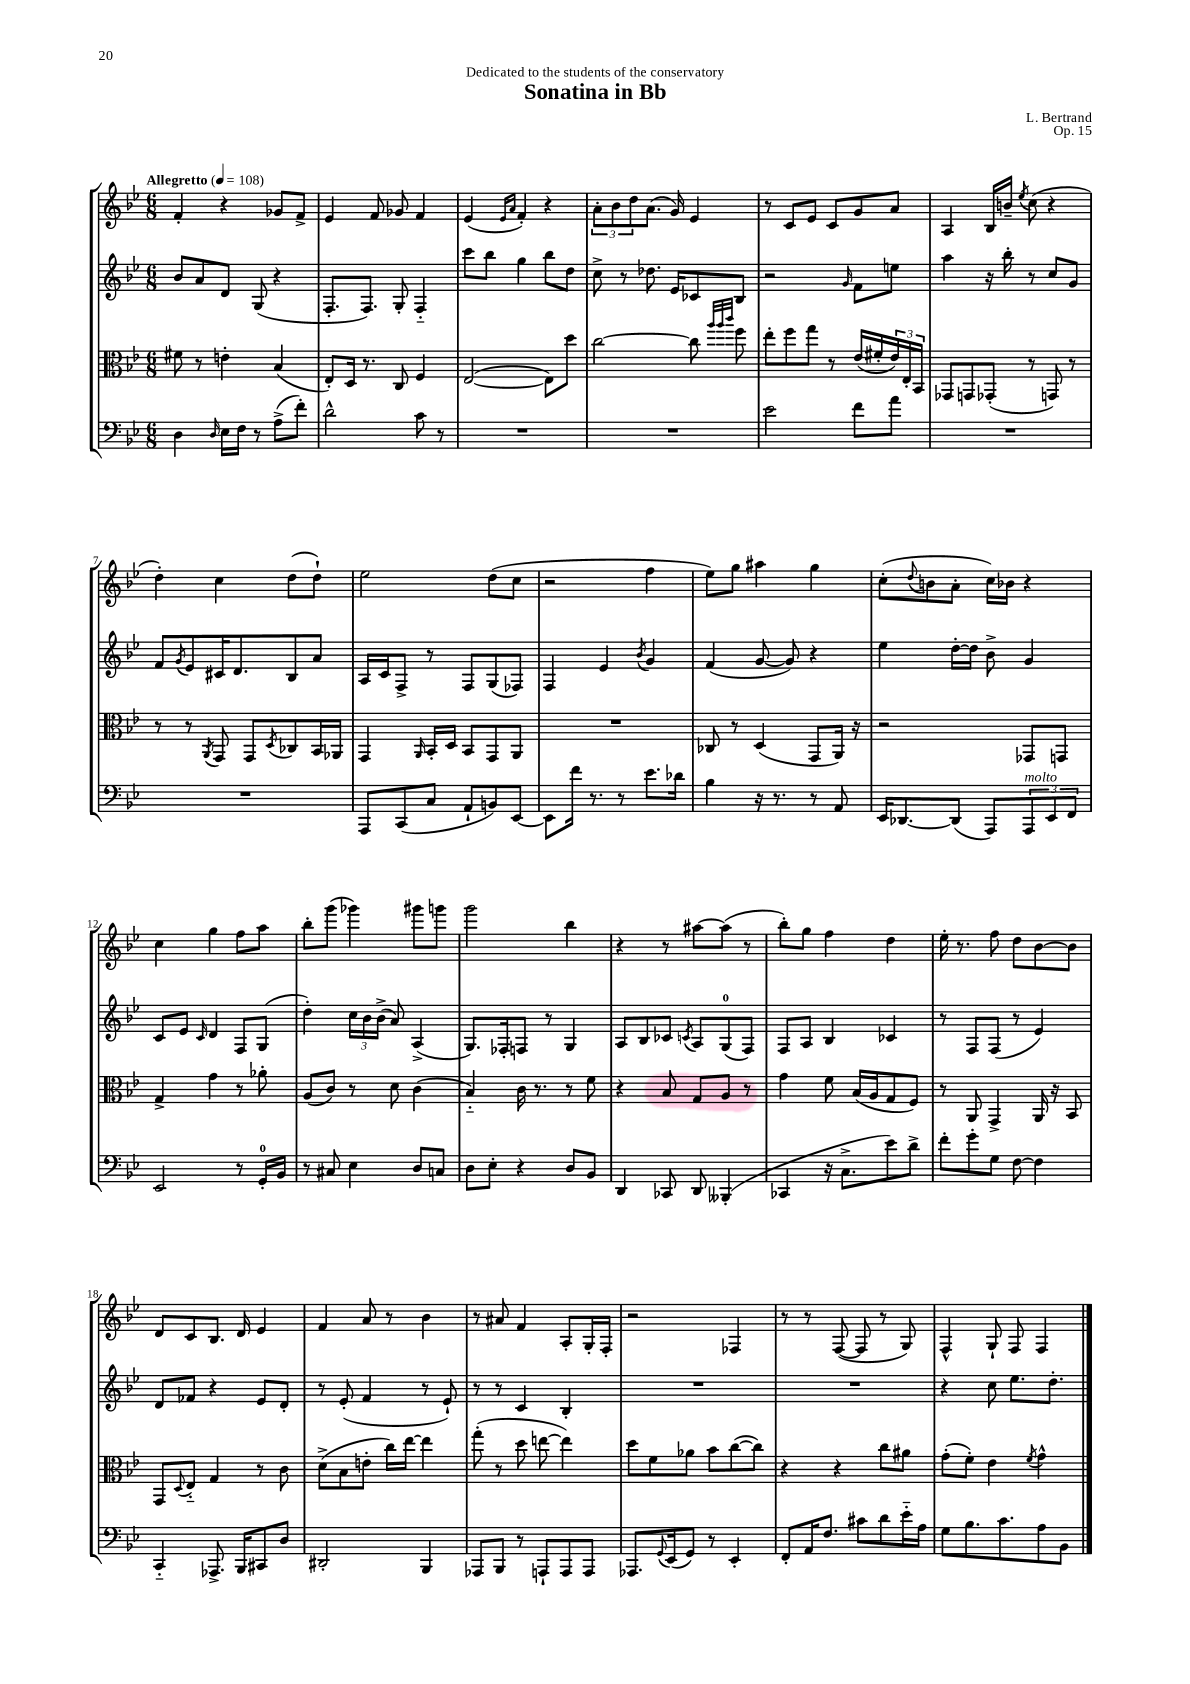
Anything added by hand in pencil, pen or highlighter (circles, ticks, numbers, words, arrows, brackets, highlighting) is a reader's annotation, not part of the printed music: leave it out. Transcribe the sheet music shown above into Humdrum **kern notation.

**kern	**kern	**kern	**kern
*staff4	*staff3	*staff2	*staff1
*clefF4	*clefC3	*clefG2	*clefG2
*k[b-e-]	*k[b-e-]	*k[b-e-]	*k[b-e-]
*M6/8	*M6/8	*M6/8	*M6/8
*MM108	*MM108	*MM108	*MM108
4D	8f#	8b-	4f'
.	8r	8a	.
16qqD	.	.	.
16E-	4e'	8d	4r
16F	.	.	.
8r	.	(8G	.
(8A^	(4B-	4r	8g-
8f')	.	.	8f^
=	=	=	=
2d^^	8E-')	8.F'	4e-
.	16D	.	.
.	8.r	8.F)	.
.	.	.	8f
.	8C	8G'	8g-
8c	4F	4F'~	4f
8r	.	.	.
=	=	=	=
2.r	([2E-	8ccc	(4e-
.	.	8bb-	.
.	.	.	16qqe-
.	.	.	16qqa
.	.	4gg	4f')
.	8E-])	8bb-	4r
.	8dd	8dd	.
=	=	=	=
2.r	[2cc	8cc^	12a'
.	.	.	12b-
.	.	8r	.
.	.	.	12dd
.	.	8.dd-	(8.a
.	.	16e-	16g)
.	8cc]	8c-	4e-
.	32qqaa	.	.
.	32qqaa	.	.
.	32qqccc	.	.
.	8ff	8B-	.
=	=	=	=
2e-	8ee-'	2r	8r
.	8ff	.	8c
.	8gg	.	8e-
.	8r	.	8c
.	.	16qqg	.
8f	(16e-	8f	8g
.	16f#'	.	.
8a	24e-)	8ee	8a
.	24E-'	.	.
.	24BB-	.	.
=	=	=	=
2.r	8GG-	4aa	4A
.	8GG	.	.
.	(8GG-'	16r	16B-
.	.	16bb-'	16b~
.	.	.	8qee-
.	8r	8r	(8cc
.	8GG)	8cc	4r
.	8r	8g	.
=	=	=	=
2.r	8r	8f	4dd')
.	.	8qg	.
.	8r	8e-	.
.	8qAA	.	.
.	8GG	16c#	4cc
.	.	8.d	.
.	8GG	.	.
.	8qD	.	.
.	8C-	8B-	(8dd
.	16BB-	8a	8dd`)
.	16AA-	.	.
=	=	=	=
8AAA	4GG	16A	2ee-
.	.	16c	.
(8CC	.	8F^	.
.	16qqAA	.	.
8C	16BB-'	8r	.
.	16D	.	.
8AA`	8BB-	8F	.
8BB)	8GG	(8G	(8dd
[8EE-	8AA	8F-)	8cc
=	=	=	=
8EE-]	2.r	4F	2r
16f	.	.	.
8.r	.	.	.
.	.	4e-	.
8r	.	.	.
.	.	8qb-	.
8.e-	.	4g	4ff
16d-	.	.	.
=	=	=	=
4B-	8C-	(4f	8ee-)
.	8r	.	8gg
16r	(4D	[8g	4aa#
8.r	.	.	.
.	.	8g])	.
8r	8GG	4r	4gg
8AA	16AA)	.	.
.	16r	.	.
=	=	=	=
16EE-	2r	4ee-	(8cc'
[8.DD-	.	.	.
.	.	.	8qqdd
.	.	.	8b
(8DD-]	.	[16dd'	8a'
.	.	16dd]	.
8AAA)	.	8b-^	16cc)
.	.	.	16b-
12AAA	8GG-	4g	4r
12EE-	.	.	.
.	8GG	.	.
12FF	.	.	.
=	=	=	=
2EE-	4G^	8c	4cc
.	.	8e-	.
.	.	16qqc	.
.	4g	4d	4gg
8r	8r	8F	8ff
16GG'	8a-'	(8G	8aa
16BB-	.	.	.
=	=	=	=
8r	(8A	4dd')	8bb-'
8C#	8c)	.	(8ggg
4E-	8r	24cc	4ggg-)
.	.	24b-	.
.	.	(24b-^	.
.	8d	8a)	.
8D	(4c	(4A^	8ggg#
8C	.	.	8ggg
=	=	=	=
8D	4B-'~)	8.G)	2ggg
8E-'	.	.	.
.	.	16F-'	.
4r	16c	8F	.
.	8.r	.	.
.	.	8r	.
8D	8r	4G	4bb-
8BB-	8f	.	.
=	=	=	=
4DD	4r	8A	4r
.	.	8B-	.
8CC-	8B-	8c-	8r
.	.	8qc	.
8DD	8G	8A	[8aa#
(4BBB--'	8A	(8G	(8aa#]
.	8r	8F)	8r
=	=	=	=
4CC-	4g	8F	8bb-')
.	.	8A	8gg
16r	8f	4B-	4ff
8.C^	.	.	.
.	(16B-	.	.
.	16A	.	.
8e-)	8G	4c-	4dd
8d^	8F)	.	.
=	=	=	=
8f'	8r	8r	16ee-'
.	.	.	8.r
8g'	8AA	8F	.
8G	4GG^	(8F	8ff
[8F	.	8r	8dd
4F]	16AA	4e-)	[8b-
.	16r	.	.
.	8BB-	.	8b-]
=	=	=	=
4CC'~	8GG	8d	8d
.	8qqD	.	.
.	8E-'~	8f-	8c
8.AAA-^	4G	4r	8.B-
16BBB-	.	.	16d
8CC#	8r	8e-	4e-
8D	8c	8d'	.
=	=	=	=
2DD#'	(8d^	8r	4f
.	8B-	(8e-'	.
.	8e'	4f	8a
.	16cc)	.	8r
.	[16ee-	.	.
4BBB-	4ee-]	8r	4b-
.	.	8e-`)	.
=	=	=	=
8AAA-	(8gg'	8r	8r
8BBB-	8r	8r	8a#
8r	8dd	4c	4f
8AAA`	[8ee	.	.
8AAA	4ee])	4B-'	8A'
8AAA	.	.	16G'
.	.	.	16F'
=	=	=	=
8.AAA-	8dd	2.r	2r
.	8f	.	.
8qqGG	.	.	.
(16EE-	.	.	.
8GG)	8a-	.	.
8r	8b-	.	.
4EE-'	([8cc	.	4F-
.	8cc])	.	.
=	=	=	=
8FF'	4r	2.r	8r
16AA	.	.	8r
8.F	.	.	.
.	4r	.	([8F
8c#	.	.	8F]
8d	8cc	.	8r
16e-'~	8a#	.	8G)
16A	.	.	.
=	=	=	=
8G	(8g'	4r	4F^^
8.B-	8f')	.	.
.	4e-	8cc	8G`
8.c	.	.	.
.	.	8.ee-	8F
.	8qf	.	.
8A	4g^^	.	4F
.	.	8.dd'	.
8BB-	.	.	.
==	==	==	==
*-	*-	*-	*-
